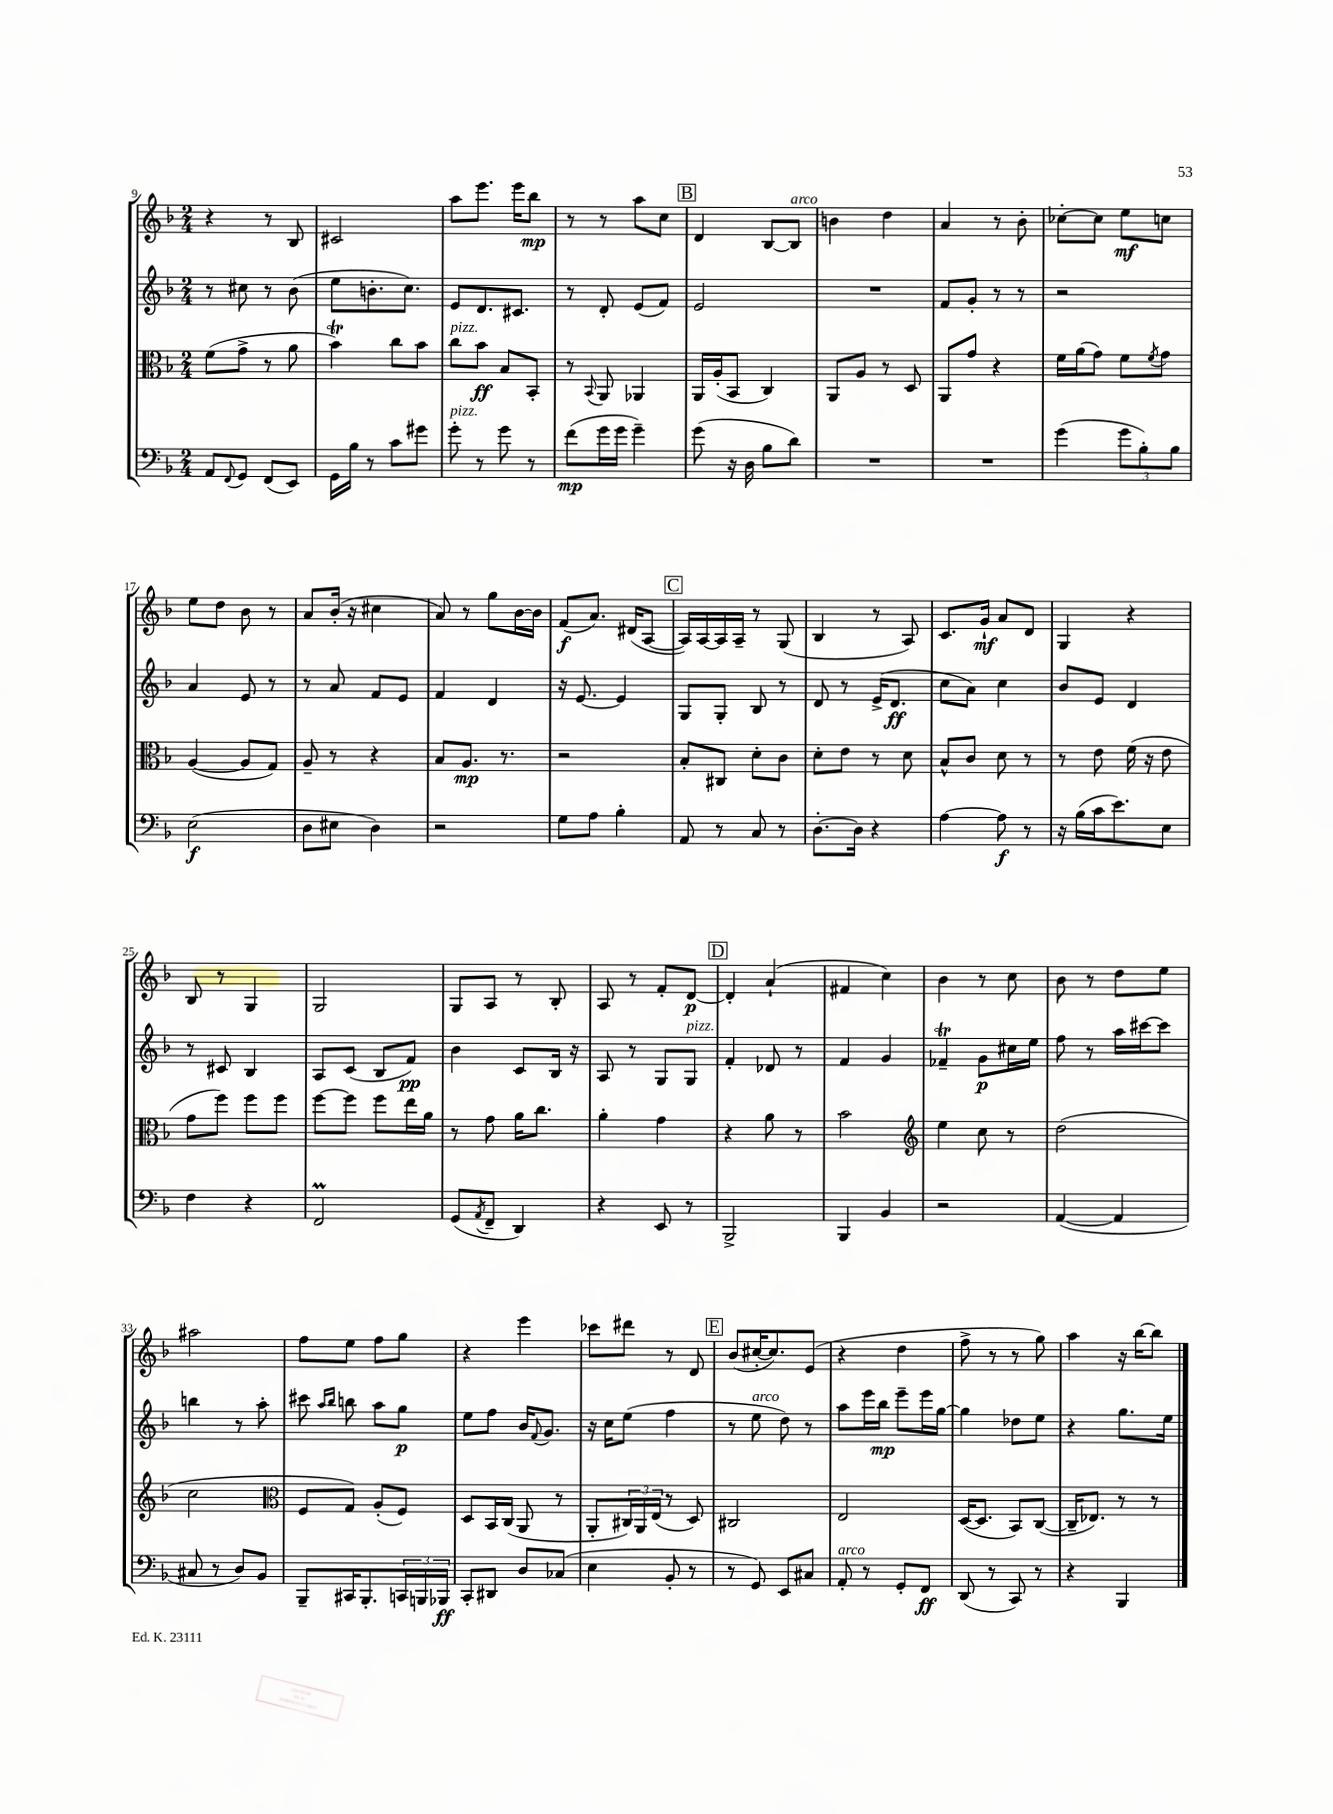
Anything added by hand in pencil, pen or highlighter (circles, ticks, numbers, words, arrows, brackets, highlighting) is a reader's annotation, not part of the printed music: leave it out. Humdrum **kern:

**kern	**dynam	**kern	**dynam	**kern	**dynam	**kern	**dynam
*part4	*part4	*part3	*part3	*part2	*part2	*part1	*part1
*staff4	*staff4	*staff3	*staff3	*staff2	*staff2	*staff1	*staff1
*clefF4	*	*clefC3	*	*clefG2	*	*clefG2	*
*k[b-]	*	*k[b-]	*	*k[b-]	*	*k[b-]	*
*M2/4	*	*M2/4	*	*M2/4	*	*M2/4	*
=9	=9	=9	=9	=9	=9	=9	=9
8AA/L	.	(8f\L	.	8r	.	4r	.
8qqFF/	.	.	.	.	.	.	.
8GG/J	.	8g^\J	.	8cc#X\	.	.	.
(8FF/L	.	8r	.	8r	.	8r	.
8EE/J)	.	8a\	.	(8b-\	.	8B-/	.
=10	=10	=10	=10	=10	=10	=10	=10
16GG\LL	.	4b-T\)	.	8ee\L	.	2c#X/	.
16B-\JJ	.	.	.	.	.	.	.
8r	.	.	.	8.bn'\	.	.	.
8c\L	.	8cc\L	.	.	.	.	.
.	.	.	.	8.cc\J)	.	.	.
8g#X\J	.	8b-\J	.	.	.	.	.
=11	=11	=11	=11	=11	=11	=11	=11
!	!	!LO:TX:a:i:t=pizz.	!	!	!	!	!
!LO:TX:a:i:t=pizz.	!	!	!	!	!	!	!
8g'\	.	8cc\L	.	8e/L	.	8aa\L	.
8r	.	8b-\J	ff	8.d/	.	8.eee\J	.
8g\	.	8B-/L	.	.	.	.	.
.	.	.	.	8.c#X/J	.	16eee\KL	.
8r	.	8BB-'/J	.	.	.	8bb-\J	mp
=12	=12	=12	=12	=12	=12	=12	=12
(8f\L	mp	8r	.	8r	.	8r	.
.	.	8qqBB-/	.	.	.	.	.
16g\L	.	8AA/	.	8d'/	.	8r	.
16g\JJ	.	.	.	.	.	.	.
4g~\)	.	4AA-X/	.	(8e/L	.	8aa\L	.
.	.	.	.	8f/J)	.	8cc\J	.
!!LO:REH:place=s1:t=B
=13	=13	=13	=13	=13	=13	=13	=13
(8g\	.	16AA/LL	.	2e/	.	4d/	.
.	.	(16A'/J	.	.	.	.	.
16r	.	8BB-/J	.	.	.	.	.
16D\	.	.	.	.	.	.	.
8B-\L	.	4C/)	.	.	.	[8B-/L	.
!	!	!	!	!	!	!LO:TX:a:i:t=arco	!
8d\J)	.	.	.	.	.	8B-/J]	.
=14	=14	=14	=14	=14	=14	=14	=14
2r	.	8AA/L	.	2r	.	4bn\	.
.	.	8A/J	.	.	.	.	.
.	.	8r	.	.	.	4dd\	.
.	.	8D/	.	.	.	.	.
=15	=15	=15	=15	=15	=15	=15	=15
2r	.	8AA/L	.	8f/L	.	4a/	.
.	.	8g/J	.	8g'/J	.	.	.
.	.	4r	.	8r	.	8r	.
.	.	.	.	8r	.	8b-'\	.
=16	=16	=16	=16	=16	=16	=16	=16
(4g\	.	16f\LL	.	2r	.	[8cc-X'\L	.
.	.	(16a\J	.	.	.	.	.
.	.	8g\J)	.	.	.	8cc-\J]	.
12g\L	.	8f\L	.	.	.	8ee\L	mf
12B-'\)	.	.	.	.	.	.	.
.	.	8qf/	.	.	.	.	.
.	.	8g\J	.	.	.	8ccn\J	.
12B-\J	.	.	.	.	.	.	.
!!LO:LB:g=z
=17	=17	=17	=17	=17	=17	=17	=17
(2E\	f	([4A/	.	4a/	.	8ee\L	.
.	.	.	.	.	.	8dd\J	.
.	.	8A/L]	.	8e/	.	8b-\	.
.	.	8G/J)	.	8r	.	8r	.
=18	=18	=18	=18	=18	=18	=18	=18
8D\L	.	8A~/	.	8r	.	8a/L	.
8E#X\J	.	8r	.	8a/	.	(16b-'/Jk	.
.	.	.	.	.	.	16r	.
4D\)	.	4r	.	8f/L	.	4cc#X\	.
.	.	.	.	8e/J	.	.	.
=19	=19	=19	=19	=19	=19	=19	=19
2r	.	8B-/L	.	4f/	.	8a/)	.
.	.	8.A/J	mp	.	.	8r	.
.	.	.	.	4d/	.	8gg\L	.
.	.	8.r	.	.	.	.	.
.	.	.	.	.	.	[16b-\L	.
.	.	.	.	.	.	16b-\JJ]	.
=20	=20	=20	=20	=20	=20	=20	=20
8G\L	.	2r	.	16r	.	(8f/L	f
.	.	.	.	[8.e/	.	.	.
8A\J	.	.	.	.	.	8.a/J)	.
4B-'\	.	.	.	4e/]	.	.	.
.	.	.	.	.	.	(16d#X/KL	.
.	.	.	.	.	.	[8A/J	.
!!LO:REH:place=s1:t=C
=21	=21	=21	=21	=21	=21	=21	=21
8AA/	.	8B-'/L	.	8G/L	.	16A/LL])	.
.	.	.	.	.	.	[16A/	.
8r	.	8C#X/J	.	8G'/J	.	16A/]	.
.	.	.	.	.	.	16A~/JJ	.
8C/	.	8d'\L	.	8B-/	.	8r	.
8r	.	8c\J	.	8r	.	(8G/	.
=22	=22	=22	=22	=22	=22	=22	=22
[8.D'\L	.	8d'\L	.	8d/	.	4B-/	.
.	.	8e\J	.	8r	.	.	.
16D\Jk]	.	.	.	.	.	.	.
4r	.	8r	.	(16e^/KL	.	8r	.
.	.	.	.	8.d/J	ff	.	.
.	.	8d\	.	.	.	8A/)	.
=23	=23	=23	=23	=23	=23	=23	=23
[4A\	.	8B-^^/L	.	8cc\L	.	8.c/L	.
.	.	8c/J	.	8a\J)	.	.	.
.	.	.	.	.	.	16g`/Jk	mf
8A\]	f	8d\	.	4cc\	.	8a/L	.
8r	.	8r	.	.	.	8d/J	.
=24	=24	=24	=24	=24	=24	=24	=24
16r	.	8r	.	8b-/L	.	4G/	.
(16B-\LL	.	.	.	.	.	.	.
16c\J	.	8e\	.	8e/J	.	.	.
8.e\)	.	.	.	.	.	.	.
.	.	(16f\	.	4d/	.	4r	.
.	.	16r	.	.	.	.	.
8E\J	.	8e\	.	.	.	.	.
!!LO:LB:g=z
=25	=25	=25	=25	=25	=25	=25	=25
4F\	.	8g\L	.	8r	.	8B-/	.
.	.	8ff\J)	.	8c#X/	.	8r	.
4r	.	8ff\L	.	4B-/	.	4G/	.
.	.	8ff\J	.	.	.	.	.
=26	=26	=26	=26	=26	=26	=26	=26
2FFM/	.	[8ff\L	.	8A/L	.	2G/	.
.	.	8ff\J]	.	(8c/J	.	.	.
.	.	8ff\L	.	8B-/L	.	.	.
.	.	16ee\L	.	8f/J)	pp	.	.
.	.	16a\JJ	.	.	.	.	.
=27	=27	=27	=27	=27	=27	=27	=27
(8GG/L	.	8r	.	4b-\	.	8G/L	.
8qAA/	.	.	.	.	.	.	.
8FF~/J	.	8g\	.	.	.	8A/J	.
4DD/)	.	16a\KL	.	8c/L	.	8r	.
.	.	8.cc\J	.	.	.	.	.
.	.	.	.	16B-/Jk	.	8B-'/	.
.	.	.	.	16r	.	.	.
=28	=28	=28	=28	=28	=28	=28	=28
4r	.	4a'\	.	8A/	.	8A/	.
.	.	.	.	8r	.	8r	.
8EE/	.	4g\	.	8G/L	.	8f'/L	.
!	!	!	!	!LO:TX:a:i:t=pizz.	!	!	!
8r	.	.	.	8G/J	.	[8d/J	p
!!LO:REH:place=s1:t=D
=29	=29	=29	=29	=29	=29	=29	=29
2BBB-^/	.	4r	.	4f'/	.	4d'/]	.
.	.	8a\	.	8d-X/	.	(4a`/	.
.	.	8r	.	8r	.	.	.
=30	=30	=30	=30	=30	=30	=30	=30
4BBB-/	.	2b-\	.	4f/	.	4f#X/	.
4BB-/	.	.	.	4g/	.	4cc\)	.
=31	=31	=31	=31	=31	=31	=31	=31
*	*	*clefG2	*	*	*	*	*
2r	.	4ee\	.	4f-XT~/	.	4b-\	.
.	.	8cc\	.	8g\L	p	8r	.
.	.	8r	.	16cc#X\L	.	8cc\	.
.	.	.	.	16ee\JJ	.	.	.
=32	=32	=32	=32	=32	=32	=32	=32
([4AA/	.	(2dd\	.	8ff\	.	8b-\	.
.	.	.	.	8r	.	8r	.
4AA/]	.	.	.	16aa\LL	.	8dd\L	.
.	.	.	.	[16ccc#X\J	.	.	.
.	.	.	.	8ccc#\J]	.	8ee\J	.
!!LO:LB:g=z
=33	=33	=33	=33	=33	=33	=33	=33
8C#X/	.	2cc\	.	4bbn\	.	2aa#X\	.
8r	.	.	.	.	.	.	.
8D/L)	.	.	.	8r	.	.	.
8BB-/J	.	.	.	8aa'\	.	.	.
=34	=34	=34	=34	=34	=34	=34	=34
*	*	*clefC3	*	*	*	*	*
8BBB-~/L	.	8F/L	.	8ccc#X\	.	8ff\L	.
.	.	.	.	16qqaa/LL	.	.	.
.	.	.	.	16qqbb-/JJ	.	.	.
16CC#X/K	.	8G/J)	.	8bbn\	.	8ee\J	.
8.BBB-'/	.	.	.	.	.	.	.
.	.	(8A'/L	.	8aa\L	.	8ff\L	.
24CCn/L	.	8F/J)	.	8gg\J	p	8gg\J	.
24BBBn/	.	.	.	.	.	.	.
24BBB-X/JJ	ff	.	.	.	.	.	.
=35	=35	=35	=35	=35	=35	=35	=35
8CC'/L	.	8D/L	.	8ee\L	.	4r	.
8DD#X/J	.	16BB-/L	.	8ff\J	.	.	.
.	.	(16C/JJ	.	.	.	.	.
8D/L	.	8AA/	.	16b-/KL	.	4eee\	.
.	.	.	.	8qqf/	.	.	.
.	.	.	.	8.g/J	.	.	.
(8C-X/J	.	8r	.	.	.	.	.
=36	=36	=36	=36	=36	=36	=36	=36
4E\	.	8AA'/L	.	16r	.	8ccc-X\L	.
.	.	.	.	16cc\KL	.	.	.
.	.	24C#X/L)	.	(8ee\J	.	8ddd#X\J	.
.	.	24AA/	.	.	.	.	.
.	.	(24E/JJ	.	.	.	.	.
8BB-'/	.	8r	.	4ff\	.	8r	.
8r	.	8D/)	.	.	.	8d/	.
!!LO:REH:place=s1:t=E
=37	=37	=37	=37	=37	=37	=37	=37
8r	.	2C#X/	.	8r	.	(8b-/L	.
!	!	!	!	!LO:TX:a:i:t=arco	!	!	!
8GG/)	.	.	.	8ee\	.	[16cc#X'/K	.
.	.	.	.	.	.	8.cc#/])	.
8EE/L	.	.	.	8dd\)	.	.	.
8C#X/J	.	.	.	8r	.	(8e/J	.
=38	=38	=38	=38	=38	=38	=38	=38
!LO:TX:a:i:t=arco	!	!	!	!	!	!	!
8AA'/	.	2E/	.	8aa\L	.	4r	.
8r	.	.	.	16eee\L	.	.	.
.	.	.	.	16bb-\JJ	mp	.	.
8GG'/L	.	.	.	8eee~\L	.	4dd\	.
8FF/J	ff	.	.	16eee\L	.	.	.
.	.	.	.	[16gg\JJ	.	.	.
=39	=39	=39	=39	=39	=39	=39	=39
(8DD/	.	([16D/KL	.	4gg\]	.	8ff^\	.
.	.	8.D/J]	.	.	.	.	.
8r	.	.	.	.	.	8r	.
8CC/)	.	8BB-/L)	.	8dd-X\L	.	8r	.
8r	.	([8C/J	.	8ee\J	.	8gg\)	.
=40	=40	=40	=40	=40	=40	=40	=40
4r	.	16C~/KL]	.	4r	.	4aa\	.
.	.	8.E-X/J)	.	.	.	.	.
4BBB-/	.	8r	.	8.gg\L	.	16r	.
.	.	.	.	.	.	[16bb-\KL	.
.	.	8r	.	.	.	8bb-\J]	.
.	.	.	.	16ee\Jk	.	.	.
==	==	==	==	==	==	==	==
*-	*-	*-	*-	*-	*-	*-	*-
